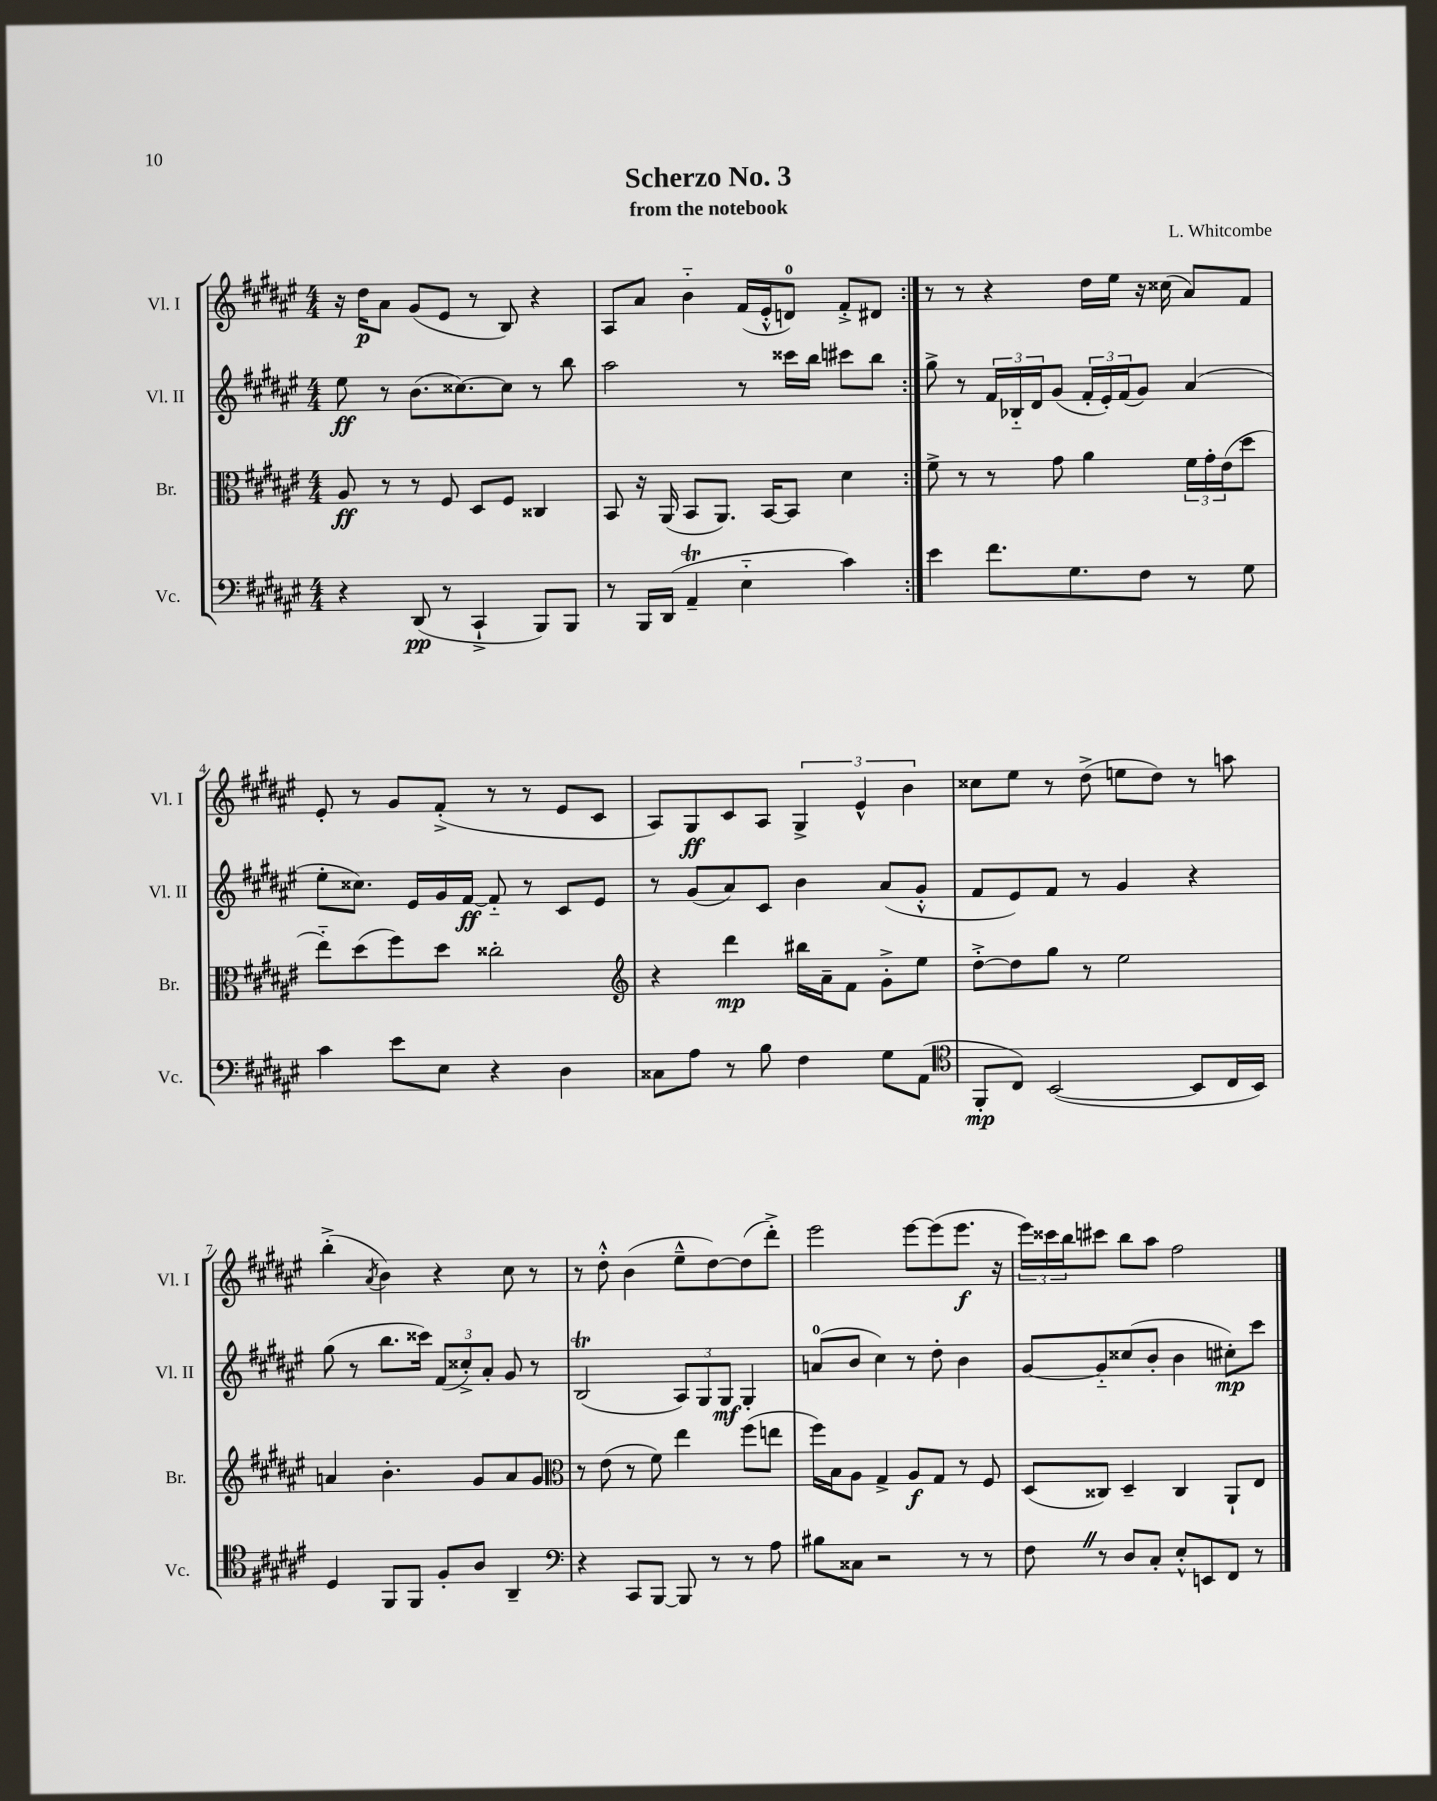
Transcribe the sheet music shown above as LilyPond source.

\header { title = "Scherzo No. 3" composer = "L. Whitcombe" subtitle = "from the notebook" }
<<
\new StaffGroup <<
\new Staff = "s0" \with { instrumentName = "Vl. I" shortInstrumentName = "Vl. I" } {
    \clef treble \key fis \major \numericTimeSignature \time 4/4
    \repeat volta 2 { r16 dis''16\p ais'8 gis'8( eis'8 r8 b8) r4 |
    ais8 ais'8 b'4-_ fis'16( eis'16-.-^ d'8-0) fis'8-.-> dis'8 | }
    r8 r8 r4 dis''16 eis''16 r16 cisis''16( ais'8) fis'8 |
    eis'8-. r8 gis'8 fis'8-.->( r8 r8 eis'8 cis'8 |
    ais8) gis8\ff cis'8 ais8 \tuplet 3/2 { gis4-> eis'4-^ b'4 } |
    cisis''8 eis''8 r8 dis''8->( e''8 dis''8) r8 a''8 |
    b''4-.->( \acciaccatura { ais'8 } b'4) r4 cis''8 r8 |
    r8 dis''8-.-^ b'4( eis''8---^ dis''8~) dis''8( dis'''8-.->) |
    eis'''2 eis'''8~ eis'''8( eis'''8.\f r16 |
    \tuplet 3/2 { eis'''16) cisis'''16 b''16 } cis'''8 b''8 ais''8 fis''2 \bar "|." |
}
\new Staff = "s1" \with { instrumentName = "Vl. II" shortInstrumentName = "Vl. II" } {
    \clef treble \key fis \major \numericTimeSignature \time 4/4
    \repeat volta 2 { eis''8\ff r8 b'8.( cisis''8.~) cisis''8 r8 b''8 |
    ais''2 r8 cisis'''16 b''16 cis'''8 b''8 | }
    gis''8-> r8 \tuplet 3/2 { fis'16 bes16-_ dis'16 } gis'8( \tuplet 3/2 { fis'16-. eis'16-.) fis'16( } gis'8) ais'4( |
    eis''8-. cisis''8.) eis'16 gis'16 fis'16~\ff fis'8-_ r8 cis'8 eis'8 |
    r8 gis'8( ais'8) cis'8 b'4 ais'8( gis'8-.-^ |
    fis'8 eis'8) fis'8 r8 gis'4 r4 |
    gis''8( r8 b''8. cisis'''16) \tuplet 3/2 { fis'8( cisis''8-.->) ais'8-. } gis'8 r8 |
    b2\trill( \tuplet 3/2 { ais8) gis8 gis8\mf } gis4-. |
    a'8-0( b'8 cis''4) r8 dis''8-. b'4 |
    gis'8~ gis'8-_ cisis''8( b'8-. b'4 cis''8-.\mp) cis'''8 \bar "|." |
}
\new Staff = "s2" \with { instrumentName = "Br." shortInstrumentName = "Br." } {
    \clef alto \key fis \major \numericTimeSignature \time 4/4
    \repeat volta 2 { ais8\ff r8 r8 fis8 dis8 fis8 cisis4 |
    b,8 r16 ais,16( b,8 ais,8.) b,16~ b,8 dis'4 | }
    fis'8-> r8 r8 gis'8 ais'4 \tuplet 3/2 { fis'16 gis'16-. eis'16( } dis''8 |
    eis''8-_) dis''8( fis''8) dis''8 cisis''2-. |
    \clef treble r4 dis'''4\mp bis''16 ais'16-- fis'8 gis'8-.-> eis''8 |
    dis''8~-.-> dis''8 gis''8 r8 eis''2 |
    a'4 b'4.-. gis'8 a'8 gis'8 |
    \clef alto r8 eis'8( r8 fis'8) eis''4 fis''8( e''8 |
    fis''16) b16 ais8 gis4-> ais8\f gis8 r8 fis8 |
    dis8( cisis8) dis4-- cisis4 ais,8-! eis8 \bar "|." |
}
\new Staff = "s3" \with { instrumentName = "Vc." shortInstrumentName = "Vc." } {
    \clef bass \key fis \major \numericTimeSignature \time 4/4
    \repeat volta 2 { r4 dis,8\pp( r8 cis,4-!-> b,,8) b,,8 |
    r8 b,,16 dis,16( ais,4--\trill eis4-_ cis'4) | }
    eis'4 fis'8. gis8. fis8 r8 gis8 |
    cis'4 eis'8 eis8 r4 dis4 |
    cisis8 ais8 r8 b8 fis4 gis8 ais,8( |
    \clef tenor fis,8-.\mp cis8) b,2~( b,8 cis16 b,16) |
    dis4 fis,8 fis,8 fis8-. ais8 ais,4-- |
    \clef bass r4 cis,8 b,,8~ b,,8 r8 r8 ais8 |
    bis8 cisis8 r2 r8 r8 |
    fis8 \once \override BreathingSign.text = \markup { \musicglyph "scripts.caesura.straight" } \breathe r8 dis8 cis8-. eis8-.-^ e,8 fis,8 r8 \bar "|." |
}
>>
>>
